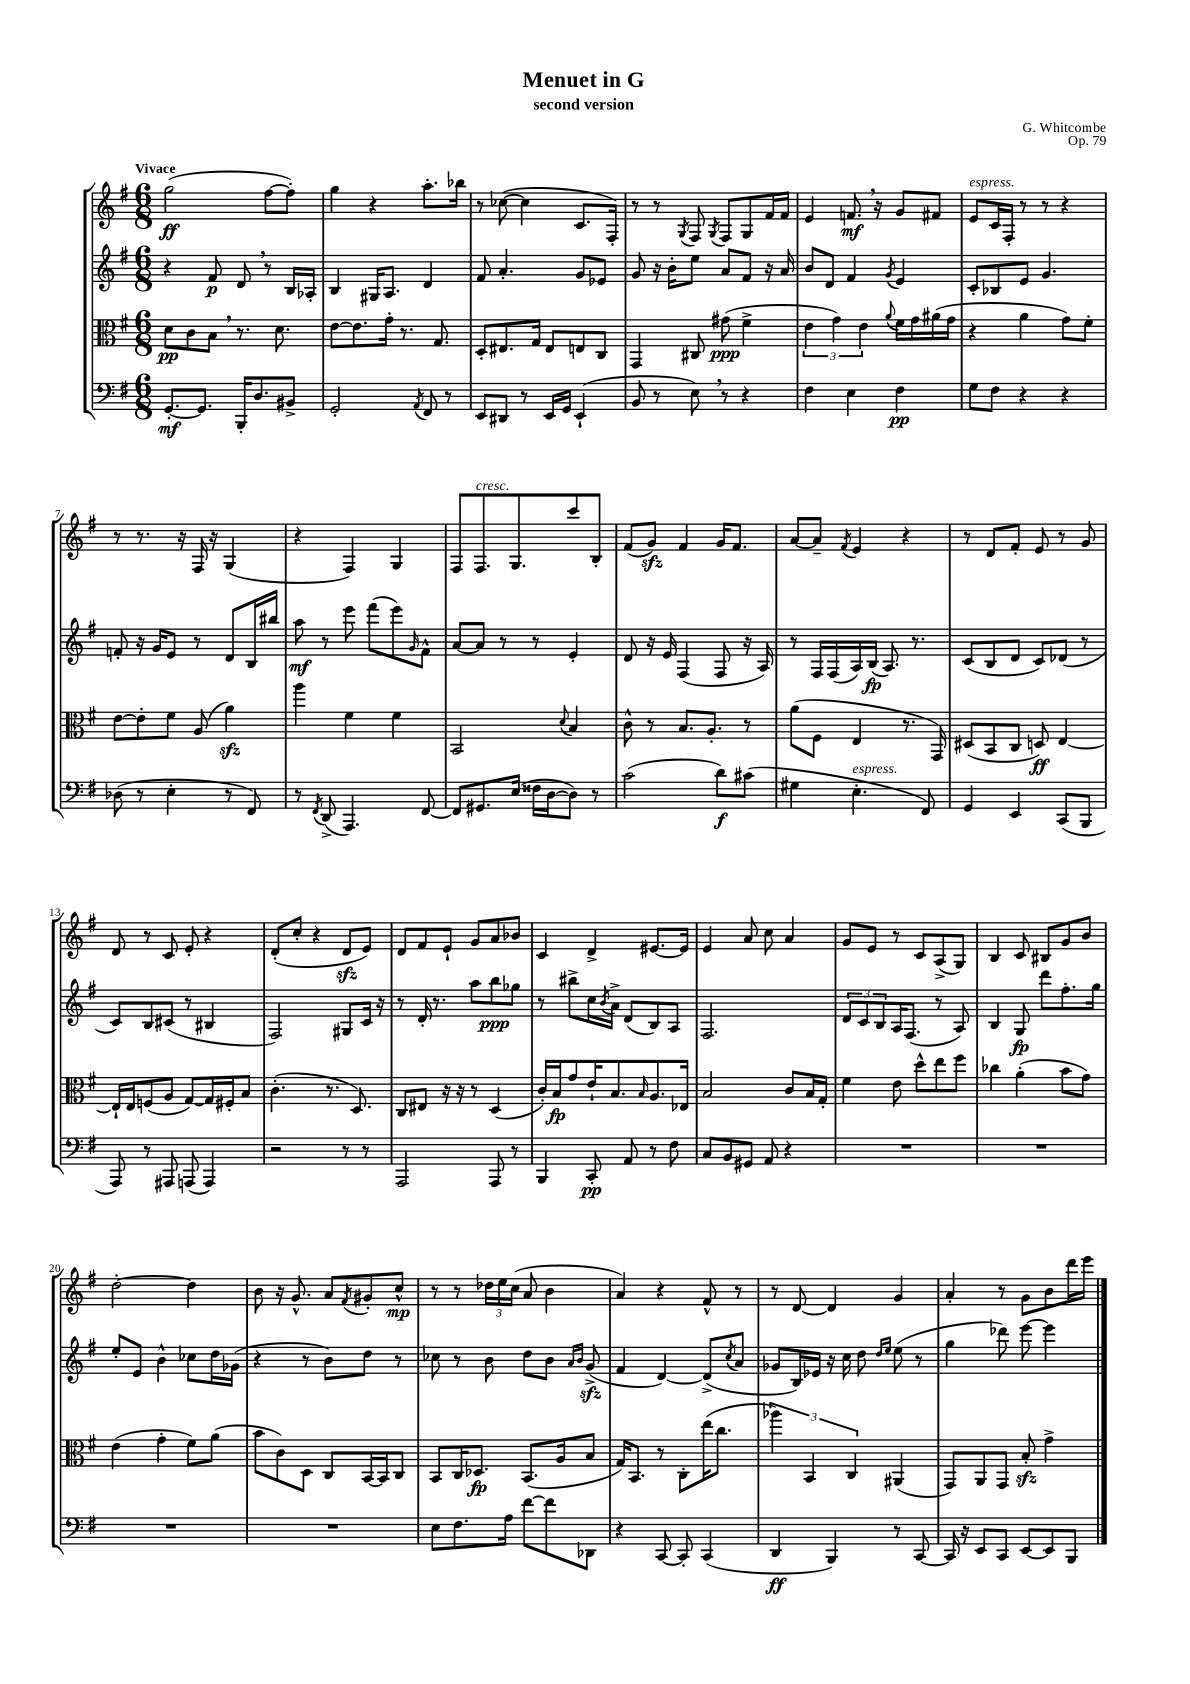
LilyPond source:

\header { title = "Menuet in G" composer = "G. Whitcombe" subtitle = "second version" opus = "Op. 79" }
<<
\new StaffGroup <<
\new Staff = "s0" {
    \clef treble \key g \major \numericTimeSignature \time 6/8 \tempo "Vivace"
    g''2\ff( fis''8~ fis''8-.) |
    g''4 r4 a''8.-. bes''16 |
    r8 ces''8~( ces''4 c'8. fis16-.) |
    r8 r8 \acciaccatura { g8 } fis8 \acciaccatura { g8 } fis8 g8 fis'16 fis'16 |
    e'4 f'8.\mf \breathe r16 g'8 fis'8 |
    e'8^\markup { \italic "espress." } c'16 fis16-. r8 r8 r4 |
    r8 r8. r16 fis16 r16 g4( |
    r4 fis4) g4 |
    fis8 fis8.^\markup { \italic "cresc." } g8. c'''8 b8-. |
    fis'8( g'8\sfz) fis'4 g'16 fis'8. |
    a'8~ a'8-- \acciaccatura { fis'8 } e'4 r4 |
    r8 d'8 fis'8-. e'8 r8 g'8 |
    d'8 r8 c'8 e'8-. r4 |
    d'8-.( c''8-. r4 d'8\sfz e'8) |
    d'8 fis'8 e'8-! g'8 a'8 bes'8 |
    c'4 d'4-> eis'8.~ eis'16 |
    e'4 a'8 c''8 a'4 |
    g'8 e'8 r8 c'8 a8->( g8) |
    b4 c'8 bis8 g'8 b'8 |
    d''2~-. d''4 |
    b'8 r16 g'8.-^ a'8 \acciaccatura { fis'8 } gis'8-. c''8-^\mp |
    r8 r8 \tuplet 3/2 { des''16 e''16 c''16( } a'8 b'4 |
    a'4) r4 fis'8-^ r8 |
    r8 d'8~ d'4 g'4 |
    a'4-. r8 g'8 b'8 d'''16 e'''16 \bar "|." |
}
\new Staff = "s1" {
    \clef treble \key g \major \numericTimeSignature \time 6/8
    r4 fis'8\p d'8 \breathe r8 b16 aes16-. |
    b4 gis16 a8. d'4 |
    fis'8 a'4.-. g'8 ees'8 |
    g'8 r16 b'16-. e''8 a'8 fis'8 r16 a'16 |
    b'8 d'8 fis'4 \acciaccatura { g'8 } e'4 |
    c'8-. bes8 e'8 g'4. |
    f'8-. r16 g'16 e'8 r8 d'8 b16 bis''16 |
    a''8\mf r8 e'''8 fis'''8( e'''8) \grace { g'16 } fis'8-^ |
    a'8~ a'8 r8 r8 e'4-. |
    d'8 r16 e'16 fis4( fis8 r16 a16) |
    r8 fis16 fis16( a16) b16\fp( a8.) r8. |
    c'8( b8 d'8 c'8) des'8( r8 |
    c'8) b8 cis'8( r8 bis4 |
    fis2) gis8 c'16 r16 |
    r8 d'16-. r8. a''8 b''8\ppp ges''8 |
    r8 bis''8-> c''16 \acciaccatura { b'8 } a'16-> d'8( b8) a8 |
    fis2. |
    \tuplet 3/2 { d'8 c'8 b8 } a16 fis8.( r8 a8) |
    b4 g8\fp d'''8 fis''8.-. g''16 |
    e''8-. e'8 b'4-^ ces''8 d''16 ges'16( |
    r4 r8 b'8) d''8 r8 |
    ces''8 r8 b'8 d''8 b'8 \grace { a'16 b'16 } g'8->\sfz( |
    fis'4 d'4~) d'8->( \acciaccatura { c''8 } a'8 |
    ges'8 b16) ees'16 r16 c''16 d''8 \grace { d''16 e''16 } e''8( r8 |
    g''4 des'''8) e'''8~ e'''4 \bar "|." |
}
\new Staff = "s2" {
    \clef alto \key g \major \numericTimeSignature \time 6/8
    d'8\pp c'8 b8 \breathe r8. d'8. |
    e'8~ e'8. g'16-. r8. g8. |
    d8-. eis8. g16 eis8 e8 c8 |
    g,4 cis8 gis'8\ppp( fis'4-> |
    \tuplet 3/2 { e'4 g'4) e'4 } \appoggiatura { a'8 } fis'16 g'16 ais'16( g'16 |
    r4 a'4 g'8) fis'8-. |
    e'8~ e'8-. fis'8 a8( a'4\sfz) |
    a''4 fis'4 fis'4 |
    b,2 \appoggiatura { d'8 } b4 |
    c'8-^ r8 b8. a8.-. r8 |
    a'8( fis8 e4 r8. g,16) |
    dis8( b,8 c8 d8\ff) e4~ |
    e16-! e16 f8( a8 g8~) g16 fis16-. b8 |
    c'4.-.( r8. d8.) |
    c8 eis8 r16 r16 r8 d4( |
    c'16-.) b16\fp g'8 e'16-! b8. \grace { b16 } a8. ees16 |
    b2 c'8 b16 g16-. |
    fis'4 e'8 d''8-^ e''8 fis''8 |
    ces''4 a'4-.( b'8 g'8) |
    e'4( g'4-. fis'8) a'8( |
    b'8 c'8) d8 c8 b,16~ b,16 c8 |
    b,8 c16 des8.\fp b,8.( a16 b8 |
    g16) b,8. r8 c8-. e''16( c''8. |
    \tuplet 3/2 { aes''4) b,4 c4 } ais,4( |
    g,8) a,8 g,8 b8-.\sfz g'4-> \bar "|." |
}
\new Staff = "s3" {
    \clef bass \key g \major \numericTimeSignature \time 6/8
    g,8.~-.\mf g,8. b,,16-. d8. bis,8-> |
    g,2-. \acciaccatura { a,8 } fis,8 r8 |
    e,8 dis,8 r8 e,16 g,16 e,4-!( |
    b,8 r8 e8) \breathe r8 r4 |
    fis4 e4 fis4\pp |
    g8 fis8 r4 r4 |
    des8( r8 e4-. r8 fis,8) |
    r8 \acciaccatura { fis,8 } d,8->( a,,4.) fis,8~ |
    fis,8 gis,8. e16( fisis16 d16~ d8) r8 |
    c'2( d'8\f) cis'8( |
    gis4 e4.-.^\markup { \italic "espress." } fis,8) |
    g,4 e,4 c,8( b,,8 |
    a,,8) r8 ais,,8 a,,8( a,,4) |
    r2 r8 r8 |
    a,,2 a,,8 r8 |
    b,,4 c,8-.\pp a,8 r8 fis8 |
    c8 b,8 gis,8 a,8 r4 |
    R2. |
    R2. |
    R2. |
    R2. |
    e8 fis8. a16 fis'8~ fis'8 des,8 |
    r4 c,8~ c,8-. c,4( |
    d,4\ff b,,4) r8 c,8~ |
    c,16 r16 e,8 c,8 e,8~ e,8 b,,8 \bar "|." |
}
>>
>>
